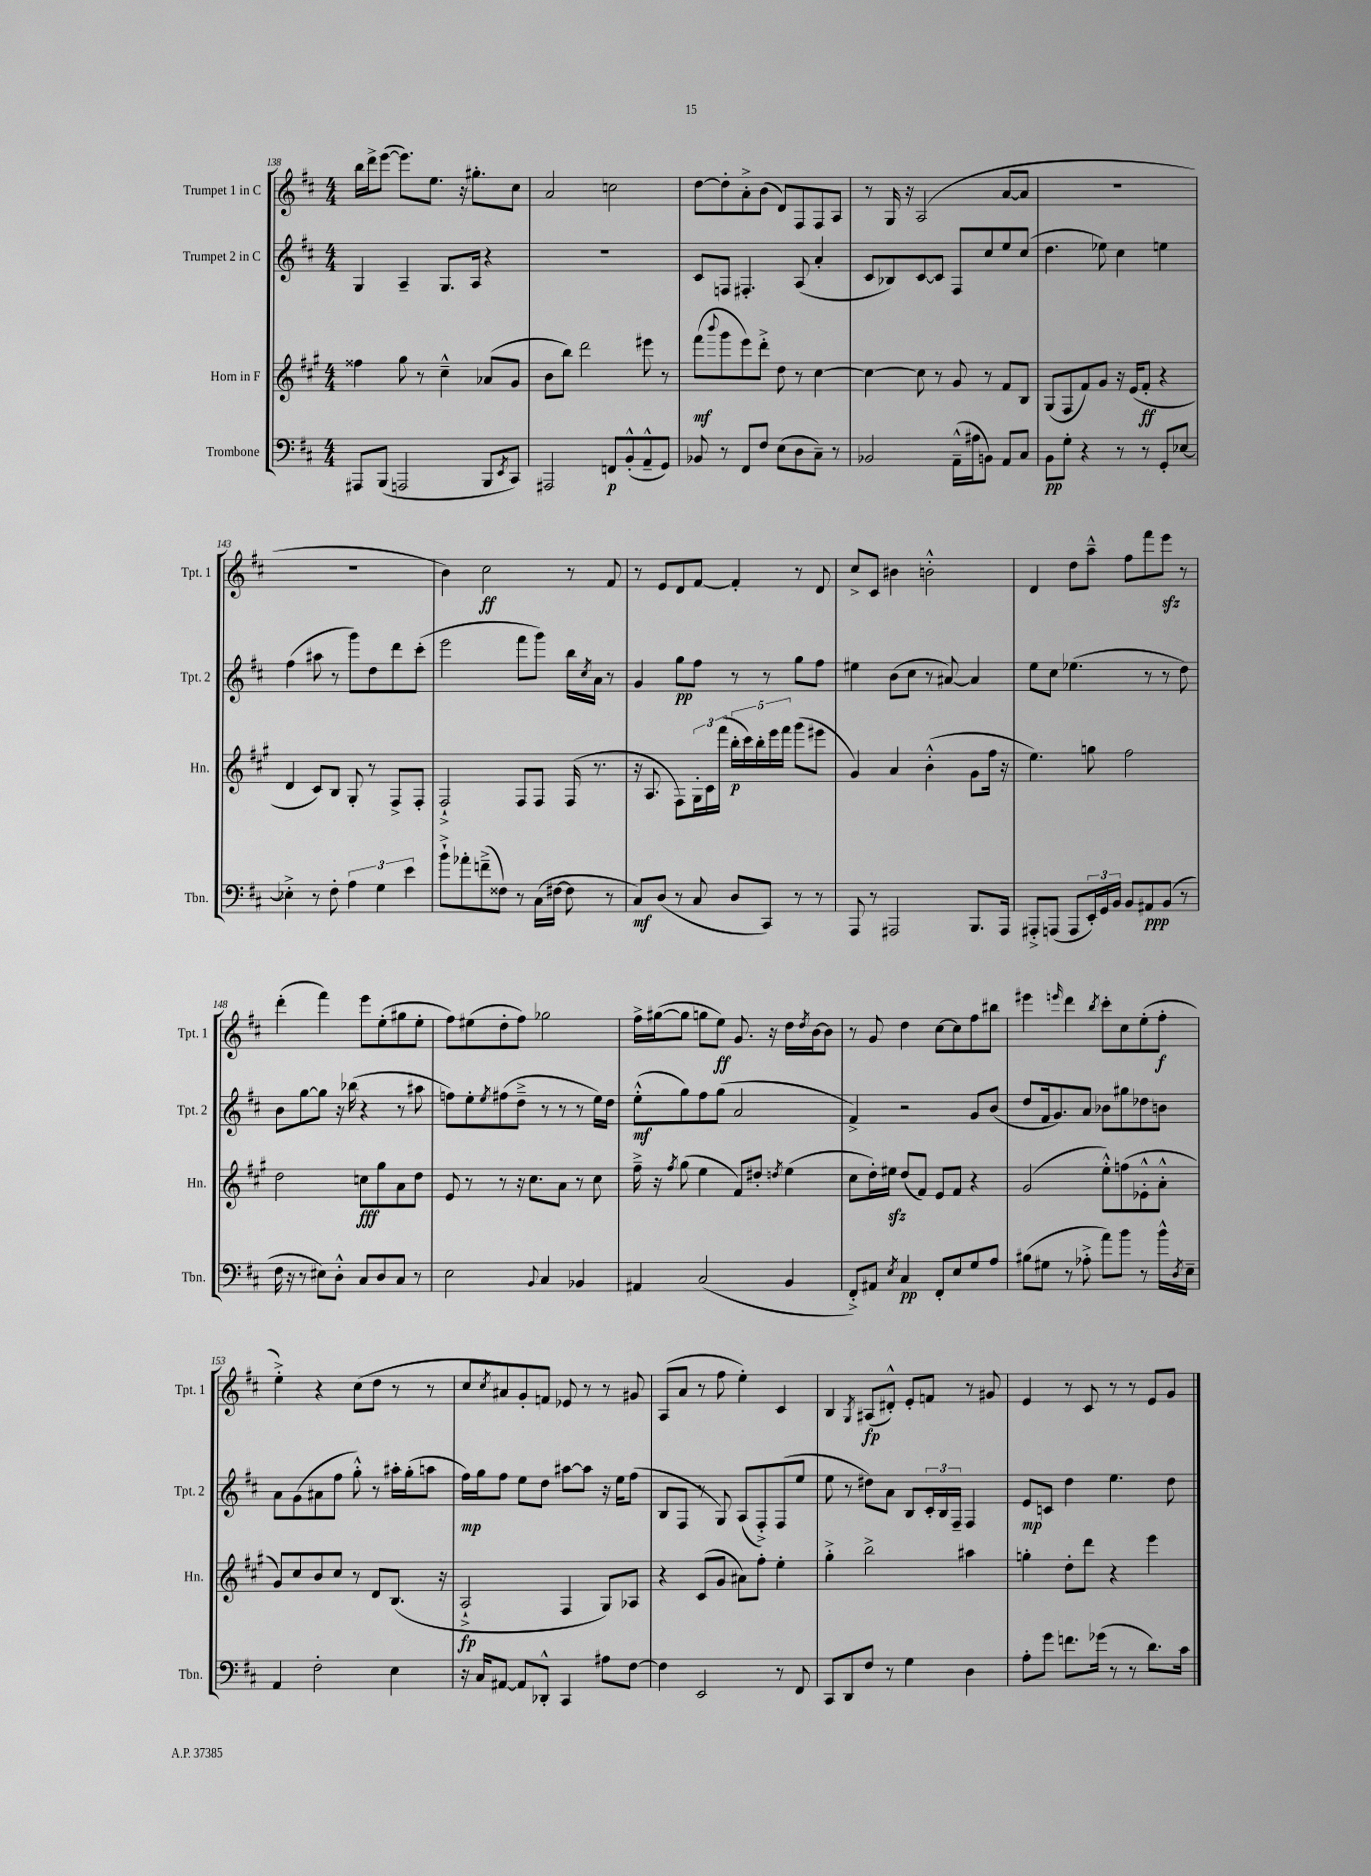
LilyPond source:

<<
\new StaffGroup <<
\new Staff = "s0" \with { instrumentName = "Trumpet 1 in C" shortInstrumentName = "Tpt. 1" } {
    \clef treble \key d \major \numericTimeSignature \time 4/4
    b''16 d'''16-> e'''8~( e'''8.) e''8. r16 gis''8.-. cis''8 |
    a'2 c''2 |
    d''8~ d''8-. a'8-.-> b'8( d'8) fis8 fis8 a8 |
    r8 g16 r16 a2( a'8~ a'8 |
    R1 |
    R1 |
    b'4) cis''2\ff r8 fis'8 |
    r8 e'8 d'8 fis'8~ fis'4-. r8 d'8 |
    cis''8-> cis'8 bis'4 b'2-.-^ |
    d'4 d''8 a''8---^ fis''8 fis'''8 e'''8\sfz r8 |
    d'''4-.( fis'''4) e'''8 e''8-.( gis''8 e''8-. |
    fis''8) eis''8( d''8-. fis''8) ges''2 |
    fis''16-> gis''16~( gis''8 g''8 e''8\ff) g'8. r16 d''16 \acciaccatura { d''8 } b'16~ b'8 |
    r8 g'8 d''4 cis''8~ cis''8 fis''8 bis''8 |
    eis'''4 \grace { e'''16 } d'''4 \acciaccatura { b''8 } cis'''8-. cis''8 e''8-.( fis''8-.\f |
    e''4-.->) r4 cis''8( d''8 r8 r8 |
    cis''8 \acciaccatura { cis''8 } ais'8) g'8-. f'8 ees'8 r8 r8 gis'8 |
    a8( a'8 r8 fis''8 e''4-.) cis'4 |
    b4 \acciaccatura { g8 } ais8\fp( dis'8-.-^) e'8-. f'8 r8 gis'8 |
    e'4 r8 cis'8 r8 r8 e'8 g'8 \bar "|." |
}
\new Staff = "s1" \with { instrumentName = "Trumpet 2 in C" shortInstrumentName = "Tpt. 2" } {
    \clef treble \key d \major \numericTimeSignature \time 4/4
    g4 a4-- g8. a16 r4 |
    R1 |
    cis'8 f8 fis4.-. a8( a'4-. |
    cis'8 bes8) cis'8~ cis'8 fis8 cis''8 e''8 cis''8( |
    d''4. ees''8) cis''4 e''4 |
    fis''4( ais''8 r8 g'''8) d''8 d'''8 cis'''8-.( |
    e'''2 fis'''8 g'''8) b''16 \acciaccatura { cis''8 } a'16 r8 |
    g'4 g''8\pp fis''8 r8 r8 g''8 fis''8 |
    eis''4 b'8( cis''8 r8 ais'8~) ais'4 |
    e''8 cis''8 ees''4.( r8 r8 d''8) |
    b'8 g''8~ g''8 r16 bes''16( r4 r8 ais''8 |
    f''8) e''8-. \acciaccatura { e''8 } fis''8( d''8---> r8 r8 r8 e''16) d''16 |
    e''8-.-^\mf( g''8) fis''8 g''8( a'2 |
    fis'4->) r2 g'8 b'8( |
    d''8 fis'16 g'8.) a'8 bes'8 gis''8 des''8 b'8 |
    a'8 g'8( ais'8 fis''8 g''8-.-^) r8 ais''16-. g''16-.( a''8 |
    fis''16\mp) g''16 fis''8 e''8 d''8 ais''8~ ais''8 r16 e''16 fis''8( |
    b8 fis8 r8 g8) a8( fis8-.->) fis8( e''8 |
    e''8 r8 dis''8) a'8 b8 \tuplet 3/2 { cis'16-. b16 fis16-- } fis4 |
    e'8\mp c'8 d''4 e''4. d''8 \bar "|." |
}
\new Staff = "s2" \with { instrumentName = "Horn in F" shortInstrumentName = "Hn." } {
    \clef treble \key a \major \numericTimeSignature \time 4/4
    fisis''4 gis''8 r8 cis''4---^ aes'8( gis'8 |
    b'8 b''8) d'''2 eis'''8 r8 |
    fis'''8\mf( \appoggiatura { b'''8 } gis'''8 e'''8) d'''8-.-> d''8 r8 cis''4~ |
    cis''4~ cis''8 r8 gis'8 r8 fis'8 b8 |
    gis8( fis8 fis'8) gis'8 r16 e'16( fis'8-.\ff r4 |
    d'4 cis'8) b8 gis8-. r8 fis8-> fis8-. |
    fis2-!-> fis8 fis8 fis16( r8. |
    r16 a8. fis8) \tuplet 3/2 { gis16-. cis'16 fis'''16( } \tuplet 5/4 { b''16-.\p cis'''16) b''16-. e'''16 fis'''16 } gis'''8( eis'''8 |
    gis'4) a'4 b'4-.-^( gis'8 fis''16 r16 |
    e''4.) g''8 fis''2 |
    d''2 c''8\fff gis''8 a'8 d''8 |
    e'8 r8 r8 r16 cis''8. a'8 r8 cis''8 |
    fis''16---> r16 \acciaccatura { fis''8 } gis''8( e''4 fis'8) dis''8-. \acciaccatura { d''8 } e''4( |
    cis''8 d''16-.) eis''16\sfz d''8( fis'8) e'8 fis'8 r4 |
    gis'2( e''8-.-^) f''8( ees'8-.-^ a'8-.-^ |
    gis'8) cis''8 b'8 cis''8 r8 d'8 b8.( r16 |
    a2-!->\fp fis4 gis8) aes8 |
    r4 cis'8( gis'8 ais'8) fis''8-. e''4-. |
    gis''4-.-> b''2-> ais''4 |
    g''4-. d''8-. d'''8 r4 e'''4 \bar "|." |
}
\new Staff = "s3" \with { instrumentName = "Trombone" shortInstrumentName = "Tbn." } {
    \clef bass \key d \major \numericTimeSignature \time 4/4
    ais,,8 b,,8( a,,2 b,,8 \acciaccatura { e,8 } cis,8) |
    ais,,2 f,8\p b,8-.-^( a,8---^ g,8) |
    bes,8 r8 fis,8 fis8 e8( d8 cis8--) r8 |
    bes,2 a,16---^( ais16 b,8) a,8 cis8 |
    b,8\pp g8-. r4 r8 r8 g,8-. ees8~ |
    ees4-.-> r8 fis8-. \tuplet 3/2 { a4 g4 e'4 } |
    b'8-!-> aes'8-. f'8--->( fisis8) r8 cis16( fis16~ fis8 r8 |
    cis8\mf) d8( r8 cis8 d8 cis,8) r8 r8 |
    a,,8 r8 ais,,2 b,,8. ais,,16 |
    ais,,8-.-> a,,8( a,,8 \tuplet 3/2 { e,16-.) g,16 b,16 } b,8 ais,8\ppp b,8( r8 |
    fis16 r16 r8 eis8) d8-.-^ cis8 d8 cis8 r8 |
    e2 \appoggiatura { b,8 } cis4 bes,4 |
    ais,4 cis2( b,4 |
    fis,8-.->) ais,8 \acciaccatura { e8 } cis4\pp fis,8-. e8 g8 a8 |
    bis8( gis8 r8 aes8-.-> a'8) b'8 r8 b'16-^ \acciaccatura { d8 } e16-- |
    a,4 fis2-. e4 |
    r16 cis16 ais,8~ ais,8 des,8-.-^ cis,4 ais8 fis8~ |
    fis4 e,2 r8 fis,8 |
    cis,8 d,8 fis8 r8 g4 d4 |
    a8-. g'8 f'8. ges'16( r8 r8 d'8.) cis'16 \bar "|." |
}
>>
>>
\layout { \context { \Score currentBarNumber = #138 } }
